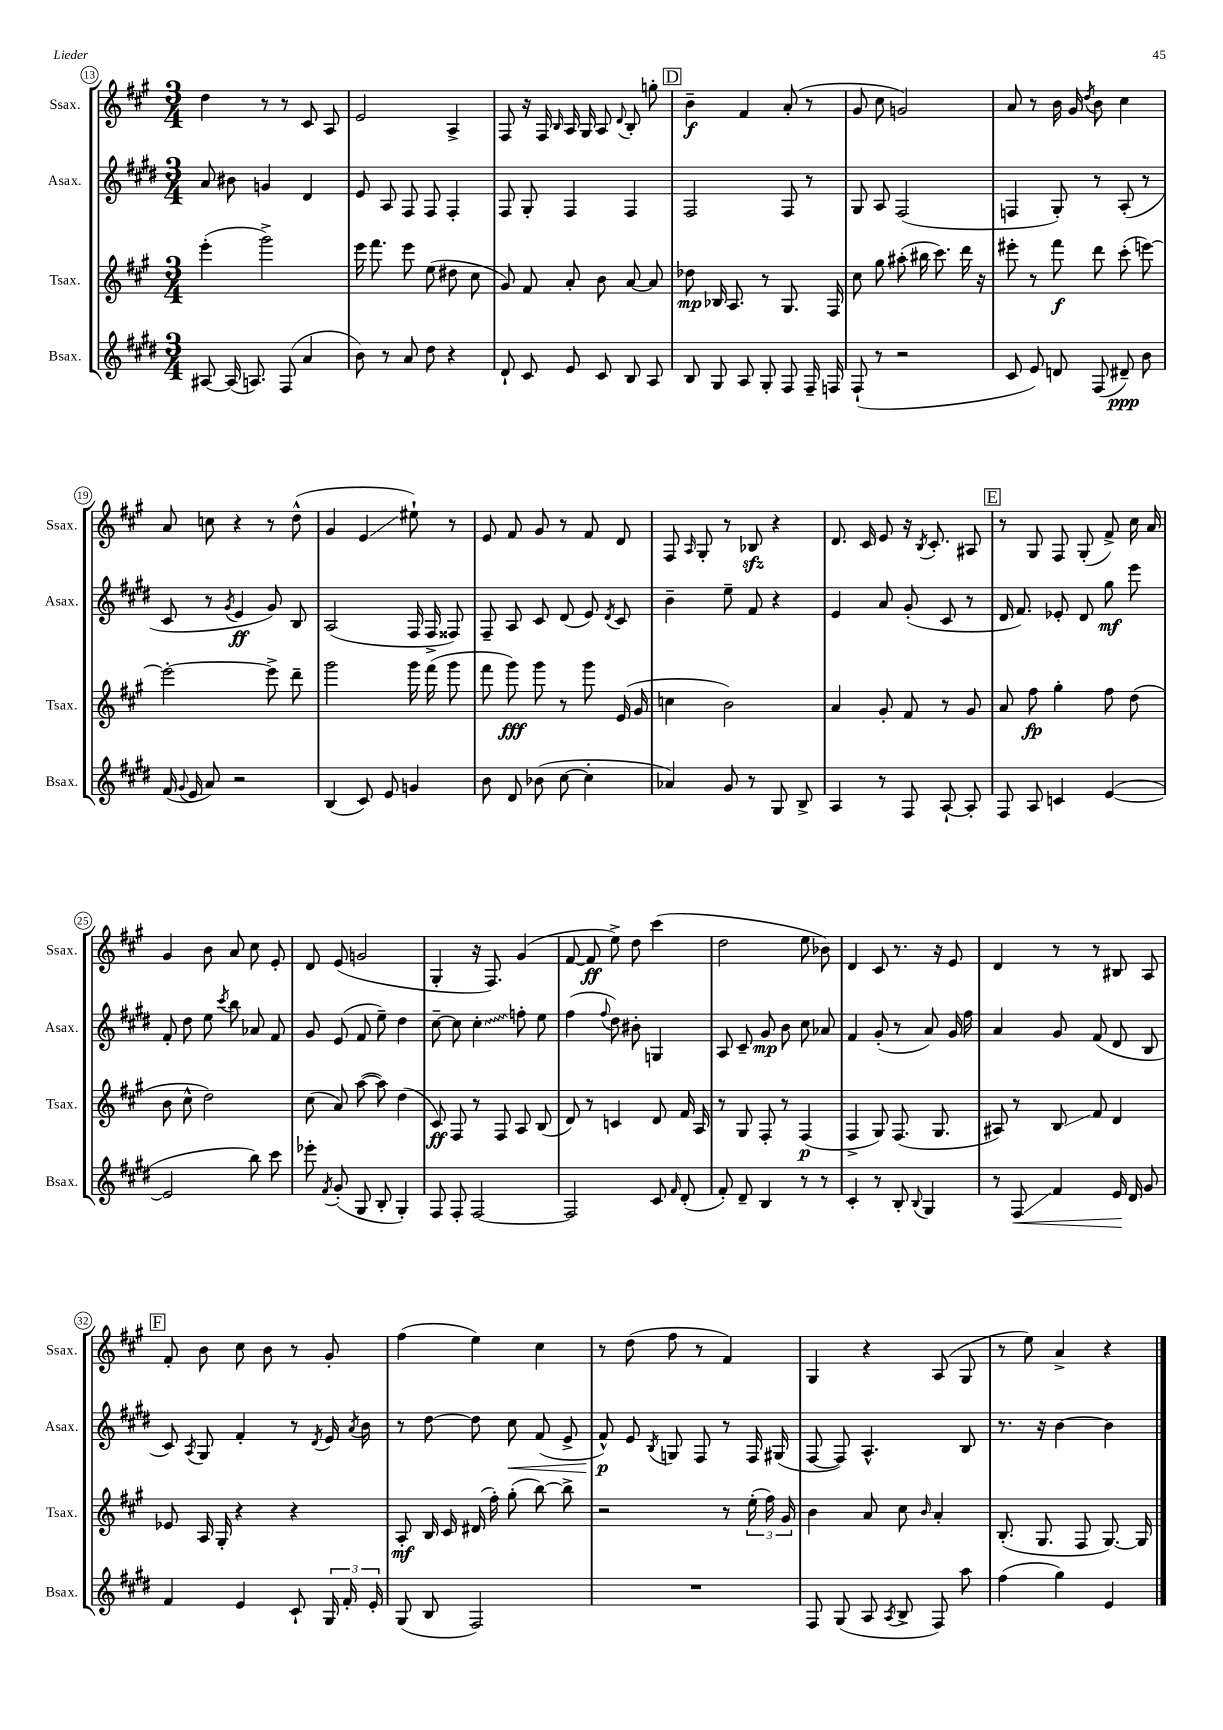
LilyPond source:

<<
\new StaffGroup <<
\new Staff = "s0" \with { instrumentName = "Ssax." shortInstrumentName = "Ssax." } {
    \clef treble \key a \major \numericTimeSignature \time 3/4
    \autoBeamOff d''4 r8 r8 cis'8 a8 |
    e'2 a4-> |
    fis8 r16 fis16 \grace { b16 } a16 gis16 a8 \appoggiatura { d'8 } b8-. g''8-. |
    \mark \markup { \box "D" } b'4--\f fis'4 a'8-.( r8 |
    gis'8 cis''8 g'2) |
    a'8 r8 b'16 gis'16 \acciaccatura { d''8 } b'8 cis''4 |
    a'8 c''8 r4 r8 d''8-^( |
    gis'4 e'4\glissando eis''8-!) r8 |
    e'8 fis'8 gis'8 r8 fis'8 d'8 |
    fis8 \grace { a16 } gis8-. r8 bes8\sfz r4 |
    d'8. cis'16 e'8 r16 \acciaccatura { b8 } cis'8.-. ais8 |
    \mark \markup { \box "E" } r8 gis8 fis8 gis8-.( fis'8->) cis''16 a'16 |
    gis'4 b'8 a'8 cis''8 e'8-. |
    d'8 e'8( g'2 |
    gis4-. r16 fis8.) gis'4( |
    fis'8~ fis'8\ff e''8->) d''8 cis'''4( |
    d''2 e''8 bes'8) |
    d'4 cis'8 r8. r16 e'8 |
    d'4 r8 r8 bis8 a8 |
    \mark \markup { \box "F" } fis'8-. b'8 cis''8 b'8 r8 gis'8-. |
    fis''4( e''4) cis''4 |
    r8 d''8( fis''8 r8 fis'4) |
    gis4 r4 a8( gis8 |
    r8 e''8) a'4-> r4 \bar "|." |
}
\new Staff = "s1" \with { instrumentName = "Asax." shortInstrumentName = "Asax." } {
    \clef treble \key e \major \numericTimeSignature \time 3/4
    \autoBeamOff a'8 bis'8 g'4 dis'4 |
    e'8 a8 fis8 fis8 fis4-. |
    fis8 gis8-. fis4 fis4 |
    \mark \markup { \box "D" } fis2 fis8 r8 |
    gis8 a8 fis2( |
    f4 gis8-.) r8 a8-.( r8 |
    cis'8 r8 \acciaccatura { gis'8 } e'4\ff gis'8) b8 |
    a2( fis16 fis16-> fisis8) |
    fis8-- a8 cis'8 dis'8( e'8) \acciaccatura { dis'8 } cis'8 |
    b'4-- e''8-- fis'8 r4 |
    e'4 a'8 gis'8-.( cis'8 r8 |
    \mark \markup { \box "E" } dis'16 fis'8.) ees'8-. dis'8 gis''8\mf e'''8 |
    fis'8-. dis''8 e''8 \acciaccatura { cis'''8 } b''8 aes'8 fis'8 |
    gis'8 e'8( fis'8 e''8--) dis''4 |
    cis''8~-- cis''8 \once \override Glissando.style = #'zigzag cis''4-.\glissando f''8-. e''8 |
    fis''4( \appoggiatura { fis''8 } dis''8) bis'8-. g4 |
    a8 cis'8-- gis'8\mp b'8 cis''8 aes'8 |
    fis'4 gis'8-.( r8 a'8) gis'16 fis''16 |
    a'4 gis'8 fis'8( dis'8 b8 |
    \mark \markup { \box "F" } cis'8) \acciaccatura { a8 } gis8 fis'4-. r8 \acciaccatura { dis'8 } e'16 \acciaccatura { a'8 } b'16 |
    r8 dis''8~ dis''8 cis''8\< fis'8( e'8-> |
    fis'8-^\p\!) e'8 \acciaccatura { b8 } g8 fis8 r8 fis16 gis16( |
    fis8~ fis8) a4.-^ b8 |
    r8. r16 b'4~ b'4 \bar "|." |
}
\new Staff = "s2" \with { instrumentName = "Tsax." shortInstrumentName = "Tsax." } {
    \clef treble \key a \major \numericTimeSignature \time 3/4
    \autoBeamOff e'''4-.( gis'''2->) |
    e'''16 fis'''8. e'''8 e''8( dis''8 cis''8 |
    gis'8) fis'8 a'8-. b'8 a'8~ a'8 |
    \mark \markup { \box "D" } des''8\mp bes16 a8. r8 gis8. fis16 |
    cis''8 gis''8 ais''8-.( bis''16 cis'''8.) d'''16 r16 |
    eis'''8-. r8 fis'''8\f d'''8 cis'''8-.( e'''8~) |
    e'''2~-. e'''8-> d'''8-- |
    gis'''2 gis'''16 fis'''16( gis'''8 |
    fis'''8 gis'''8\fff) gis'''8 r8 gis'''8 e'16( gis'16 |
    c''4 b'2) |
    a'4 gis'8-. fis'8 r8 gis'8 |
    \mark \markup { \box "E" } a'8 fis''8\fp gis''4-. fis''8 d''8( |
    b'8 cis''8-^ d''2) |
    cis''8( a'8) a''8~( a''8) d''4( |
    cis'8\ff) fis8 r8 fis8 a8 b8( |
    d'8) r8 c'4 d'8 fis'16 a16 |
    r8 gis8 fis8-. r8 fis4\p( |
    fis4-> gis8) fis8.( gis8. |
    ais8) r8 b8\glissando fis'8 d'4 |
    \mark \markup { \box "F" } ees'8 a16 gis16-. r4 r4 |
    a8-.\mf b16 cis'16 dis'16( fis''16-.) gis''8-.( b''8~) b''8-> |
    r2 r8 \tuplet 3/2 { e''16-.( fis''16) gis'16 } |
    b'4 a'8 cis''8 \grace { b'16 } a'4-. |
    b8.-.( gis8. fis8 gis8.~) gis16 \bar "|." |
}
\new Staff = "s3" \with { instrumentName = "Bsax." shortInstrumentName = "Bsax." } {
    \clef treble \key e \major \numericTimeSignature \time 3/4
    \autoBeamOff ais8~ ais16( a8.) fis8( a'4 |
    b'8) r8 a'8 dis''8 r4 |
    dis'8-! cis'8 e'8 cis'8 b8 a8 |
    \mark \markup { \box "D" } b8 gis8 a8 gis8-. fis8 fis16-- f16 |
    fis8-!( r8 r2 |
    cis'8 e'8) d'8 fis8( dis'8--\ppp) b'8 |
    fis'16( \appoggiatura { gis'8 } e'16 a'8) r2 |
    b4( cis'8) e'8 g'4 |
    b'8 dis'8 bes'8( cis''8~ cis''4-. |
    aes'4) gis'8 r8 gis8 b8-> |
    a4 r8 fis8 a8~-! a8-. |
    \mark \markup { \box "E" } fis8 a8 c'4 e'4~( |
    e'2 b''8) cis'''8 |
    ees'''8-. \acciaccatura { fis'8 } gis'8-.( gis8 b8-. gis4-.) |
    fis8 fis8-. fis2~ |
    fis2 cis'8 \grace { fis'16 } dis'8-.( |
    fis'8-.) dis'8-- b4 r8 r8 |
    cis'4-. r8 b8-. \appoggiatura { b8 } gis4 |
    r8 fis8\glissando\< fis'4 e'16\! dis'16 gis'8 |
    \mark \markup { \box "F" } fis'4 e'4 cis'8-! \tuplet 3/2 { gis16 fis'16-. e'16-. } |
    gis8( b8 fis2) |
    R2. |
    fis8 gis8( a8 \acciaccatura { a8 } b8-> fis8) a''8 |
    fis''4( gis''4) e'4 \bar "|." |
}
>>
>>
\layout { \context { \Score currentBarNumber = #13 \override BarNumber.stencil = #(make-stencil-circler 0.1 0.3 ly:text-interface::print) } }
